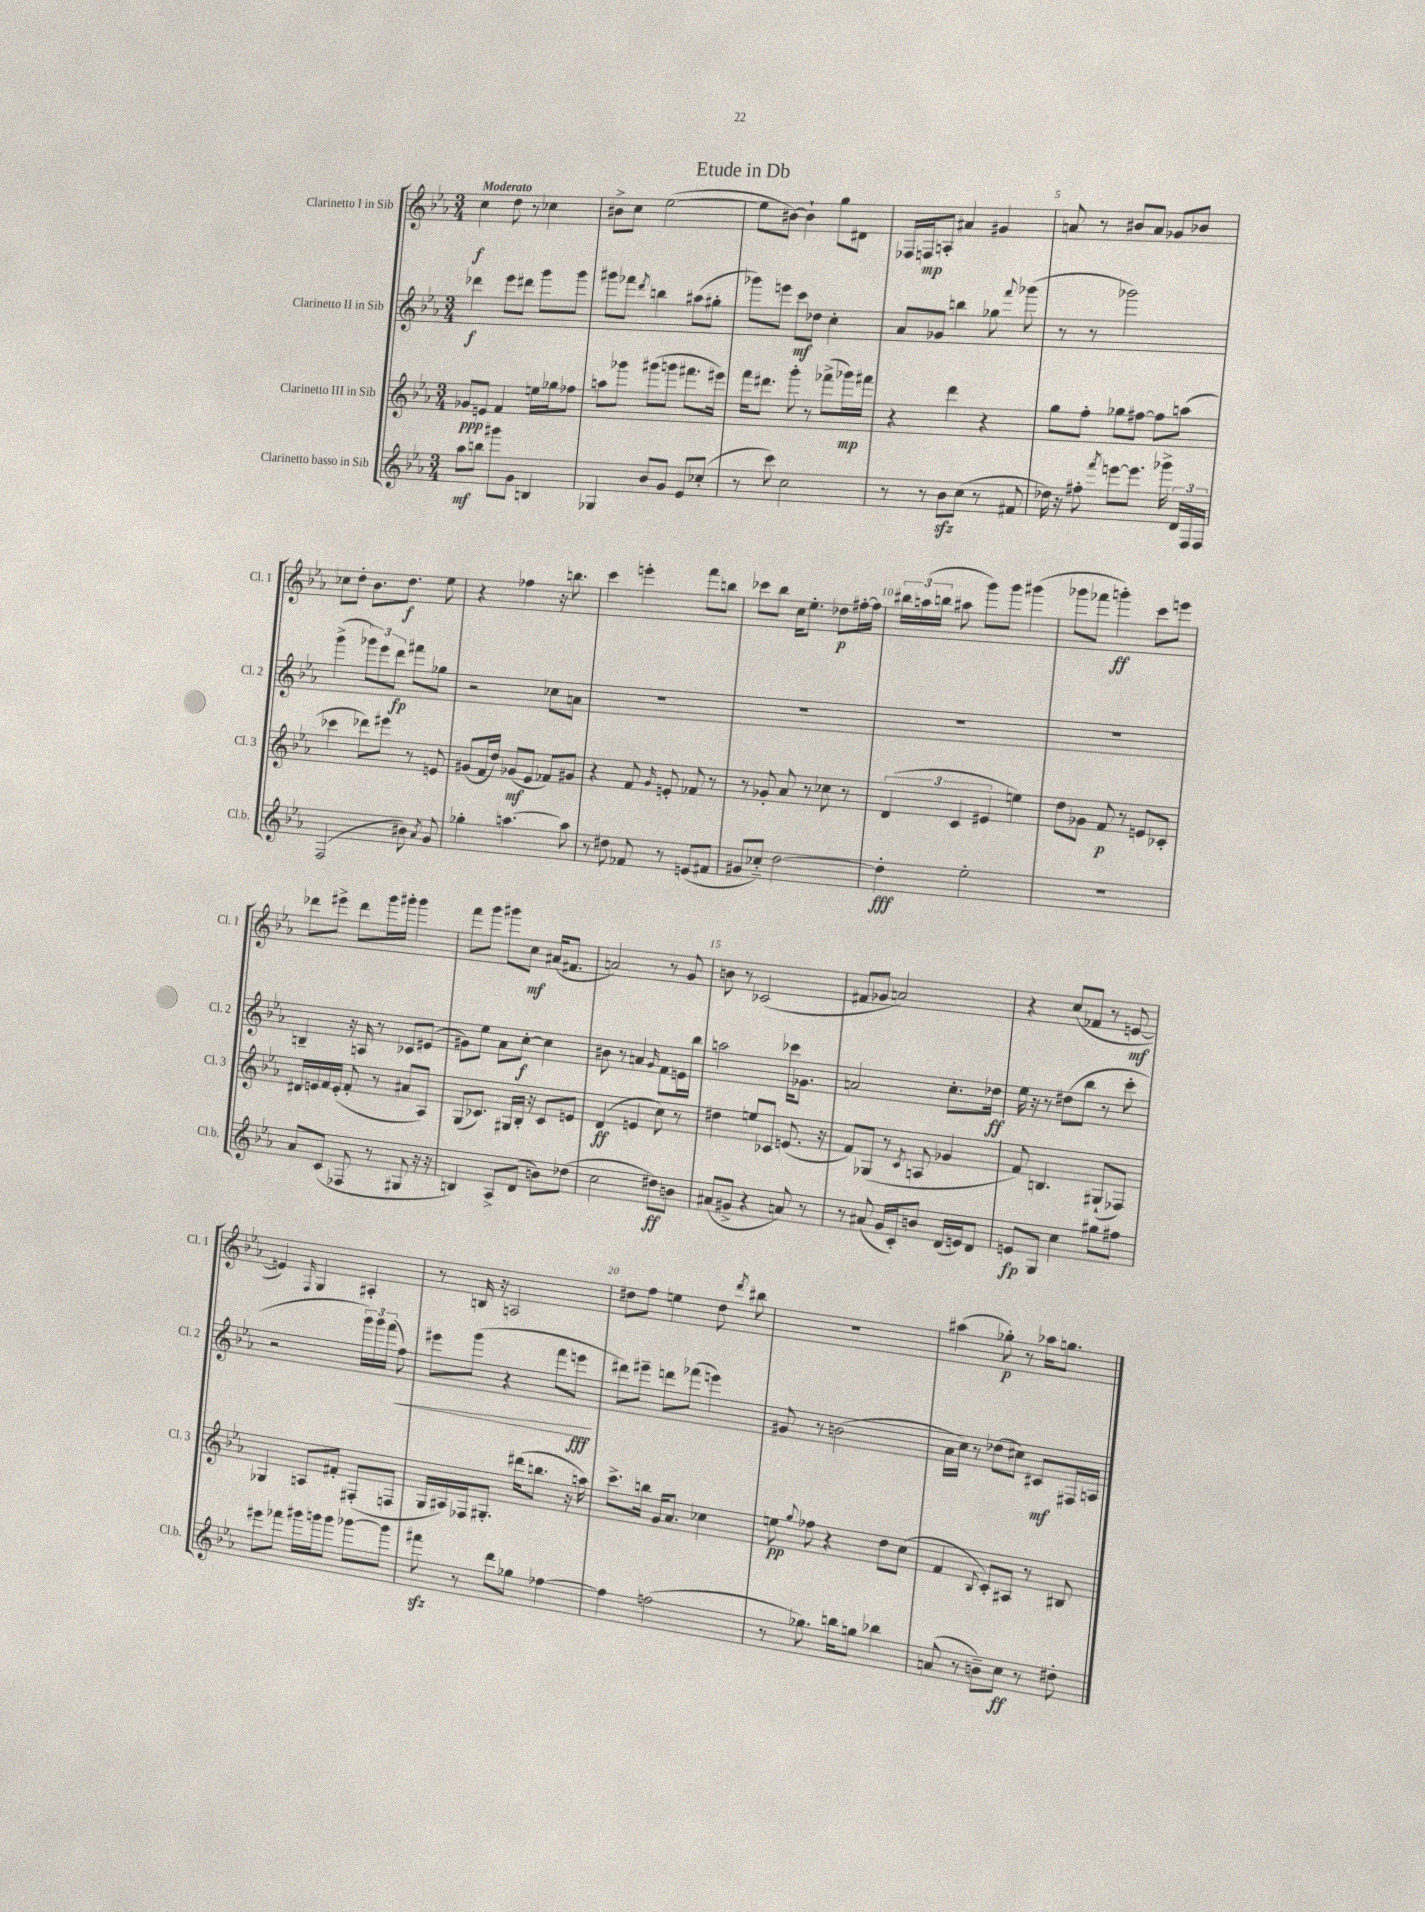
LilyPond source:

\header { title = "Etude in Db" }
<<
\new StaffGroup <<
\new Staff = "s0" \with { instrumentName = "Clarinetto I in Sib" shortInstrumentName = "Cl. 1" } {
    \clef treble \key ees \major \numericTimeSignature \time 3/4 \tempo "Moderato"
    \autoBeamOff c''4\f d''8 r8 ces''4 |
    bis'8[-> c''8] ees''2~( |
    ees''8[ bis'8]~) bis'4-! g''8[ dis'8] |
    fes16[ f16\mp a8]-. ais'4 gis'4 |
    a'8 r8 bis'8[ a'8] ges'8[ bes'8] |
    ces''8[ d''8]-. bes'8.[ d''8.]\f ees''8 |
    r4 fes''4 r16 b''8. |
    c'''4 e'''4-. f'''8[ b''8] |
    ces'''8[ bes''8] c''16[ ees''8.]-. des''8[\p fis''16~-. fis''16] |
    \tuplet 3/2 { bis''16[ a''16( b''16] } ais''8 g'''8[) g'''8] gis'''4( |
    ges'''8[ fes'''8] g'''4-.\ff) c'''8[ e'''8] |
    des'''8[ eis'''8]-> des'''8[ g'''16 gis'''16]-. gis'''4 |
    f'''8[ g'''8] gis'''8[ c''8]\mf ais'16[( fis'8.] |
    a'2) r8 g'8 |
    b'8 r8 ces'2( |
    fis'8[ ges'8] a'2) |
    r4 c''8[( fes'8] r8 e'8~\mf |
    e'4) \grace { f16 } g4 ais4-. |
    r8 b16 r16 a2 |
    dis''8[ f''8] e''4 dis''8 \acciaccatura { d'''8 } bis''8 |
    R2. |
    ais''4( ges''8-.\p) r8 aes''16[ g''8.] \bar "|." |
}
\new Staff = "s1" \with { instrumentName = "Clarinetto II in Sib" shortInstrumentName = "Cl. 2" } {
    \clef treble \key ees \major \numericTimeSignature \time 3/4
    \autoBeamOff des'''4\f ees'''8[ dis'''8] g'''8[ g'''8] |
    gis'''8[ fes'''8] \acciaccatura { d'''8 } b''4 ais''8[( gis''8]-. |
    ges'''8[) e'''8] c'''8[\mf des''8] c''4-. |
    aes'8[ ges'8] b''4 ges''8 \appoggiatura { f'''8 } ges'''8( |
    r8 r8 ges'''2) |
    g'''4->( \tuplet 3/2 { ges'''8[) ees'''8 d'''8]\fp } fis'''8[ ges''8] |
    r2 ces''8[ a'8] |
    R2. |
    R2. |
    R2. |
    R2. |
    b4-- r16 a16 r8 ces'8[ eis'8]( |
    gis'8[) ees''8] aes'8[ c''8]~-.\f c''4 |
    bis'8 r8 a'4 \grace { g'16 } f'8[ e'16 bes''16] |
    a''2 ces'''16[ ges'8.] |
    a'2 c''8.[-. des''16]\ff |
    ees''16 r16 r8 dis''8[( bes''8] r8 c'''8-. |
    r2 \tuplet 3/2 { g'''16[) g'''16 f'''16]( } f''8\<) |
    eis'''8[ g'''8]( r4 f'''8[ e'''8]\fff\! |
    dis'''8[) eis'''8]-- d'''8[ fes'''8]( e'''4) |
    gis'8 r8 b'2( |
    aes'16[ c''16]) r8 des''8[( cis''8]) cis'8[\mf fis16 a16] \bar "|." |
}
\new Staff = "s2" \with { instrumentName = "Clarinetto III in Sib" shortInstrumentName = "Cl. 3" } {
    \clef treble \key ees \major \numericTimeSignature \time 3/4
    \autoBeamOff ges'8[\ppp e'8] f'4 e''16[ ges''16 fes''8] |
    a''8[ ges'''8] gis'''8[( g'''8] fis'''8.[ eis'''16]) |
    f'''16[ dis'''8.] g'''8-. r8 fes'''8[->( ges'''16\mp) fis'''16] |
    r4 d'''4 r4 |
    g''8[ f''8]-. ges''8[ fis''8]~ fis''8[ a''8]( |
    ces'''4 des'''8[) eis'''8] r8 e'8 |
    gis'8[( f'16 d''16]) ges'8[\mf( ees'8] fes'8[) gis'8] |
    r4 f'8 \grace { g'16 } e'8-. fes'8 r8 |
    r8 ges'8-. aes'8 r8 ces''8 r8 |
    \tuplet 3/2 { d'4( c'4 eis'4 } e''4) |
    d''8[ ges'8] f'8\p r8 e'8[ ces'8]-. |
    dis'16[ e'16 f'16 e'16]-.( f'8-. r8 ais'8[ aes8]) |
    g8[( ces'8.]) gis16[ bes16]-. r16 ces'8[ e'8] |
    d'4\ff( e'4 c''8) r8 |
    dis''4 e''8[ ces'8] e'8.( r16 |
    f'8[) ges8]( r8 \acciaccatura { c'8 } a8 ges'4 |
    f'8) b4. gis8[-!( fes8]) |
    ges4 a8[ fis'8]-. fis8[-.( f8] |
    g16[ ais16) fes16 gis8.]-. dis'''16[( b''8.] r16 a''16) |
    c'''8.[-> b''16] g'16[ aes'8.] ces''4 |
    e''8\pp \appoggiatura { g''8 } fes''8 r4 d''8[ c''8]( |
    f'4 \appoggiatura { bes8 } c'8[-.) ais8] r8 bis8 \bar "|." |
}
\new Staff = "s3" \with { instrumentName = "Clarinetto basso in Sib" shortInstrumentName = "Cl.b." } {
    \clef treble \key ees \major \numericTimeSignature \time 3/4
    \autoBeamOff aes''8[\mf b''8] gis'''8[ g'8] b4 |
    ges4 bes'8[ g'8] ees'8[ ces''8]-.( |
    r8 c'''8) c''2 |
    r8 r8 bes'8[\sfz c''8]( r8 fis'8 |
    des''16) r16 fis''8-. \acciaccatura { f'''8 } e'''8[~ e'''8.] ges'''16-> \tuplet 3/2 { d'16[ f16 f16] } |
    f2( bis'8) \acciaccatura { aes'8 } g'8 |
    ges''4-. a''4.~ a''8 |
    r8 dis''8 fes'8 r8 e'8[( fis'8] |
    gis'8[ ces''8]-_) d''2~ |
    d''4-.\fff ees''2-. |
    R2. |
    aes'8[ c'8]( fes8 r8 gis8 r16 r16 |
    b4) aes8[-> d'8]( b'8[) des''8]( |
    c''2 dis''8[\ff) b'8] |
    ais'8[( gis'8]-> r4 a'8) r8 |
    r8 ais'8( g'16[ c'16-.) b'8] d'16[( e'16) d'8] |
    e'8[\fp g8] c''4 gis''8[ fis''8] |
    eis'''8[ fes'''8] gis'''16[ g'''16 g'''8] ges'''8[~ ges'''8] |
    fis'''8\sfz r8 d'''8[ ges''8] fes''4~ |
    fes''4 f''2( |
    r8 ges''8.) b''16[ g''8] bes''4 |
    a'8( r8 b'8[--) c''8]\ff r8 dis''8-. \bar "|." |
}
>>
>>
\layout { \context { \Score \override BarNumber.break-visibility = ##(#f #t #t) barNumberVisibility = #(every-nth-bar-number-visible 5) } }
